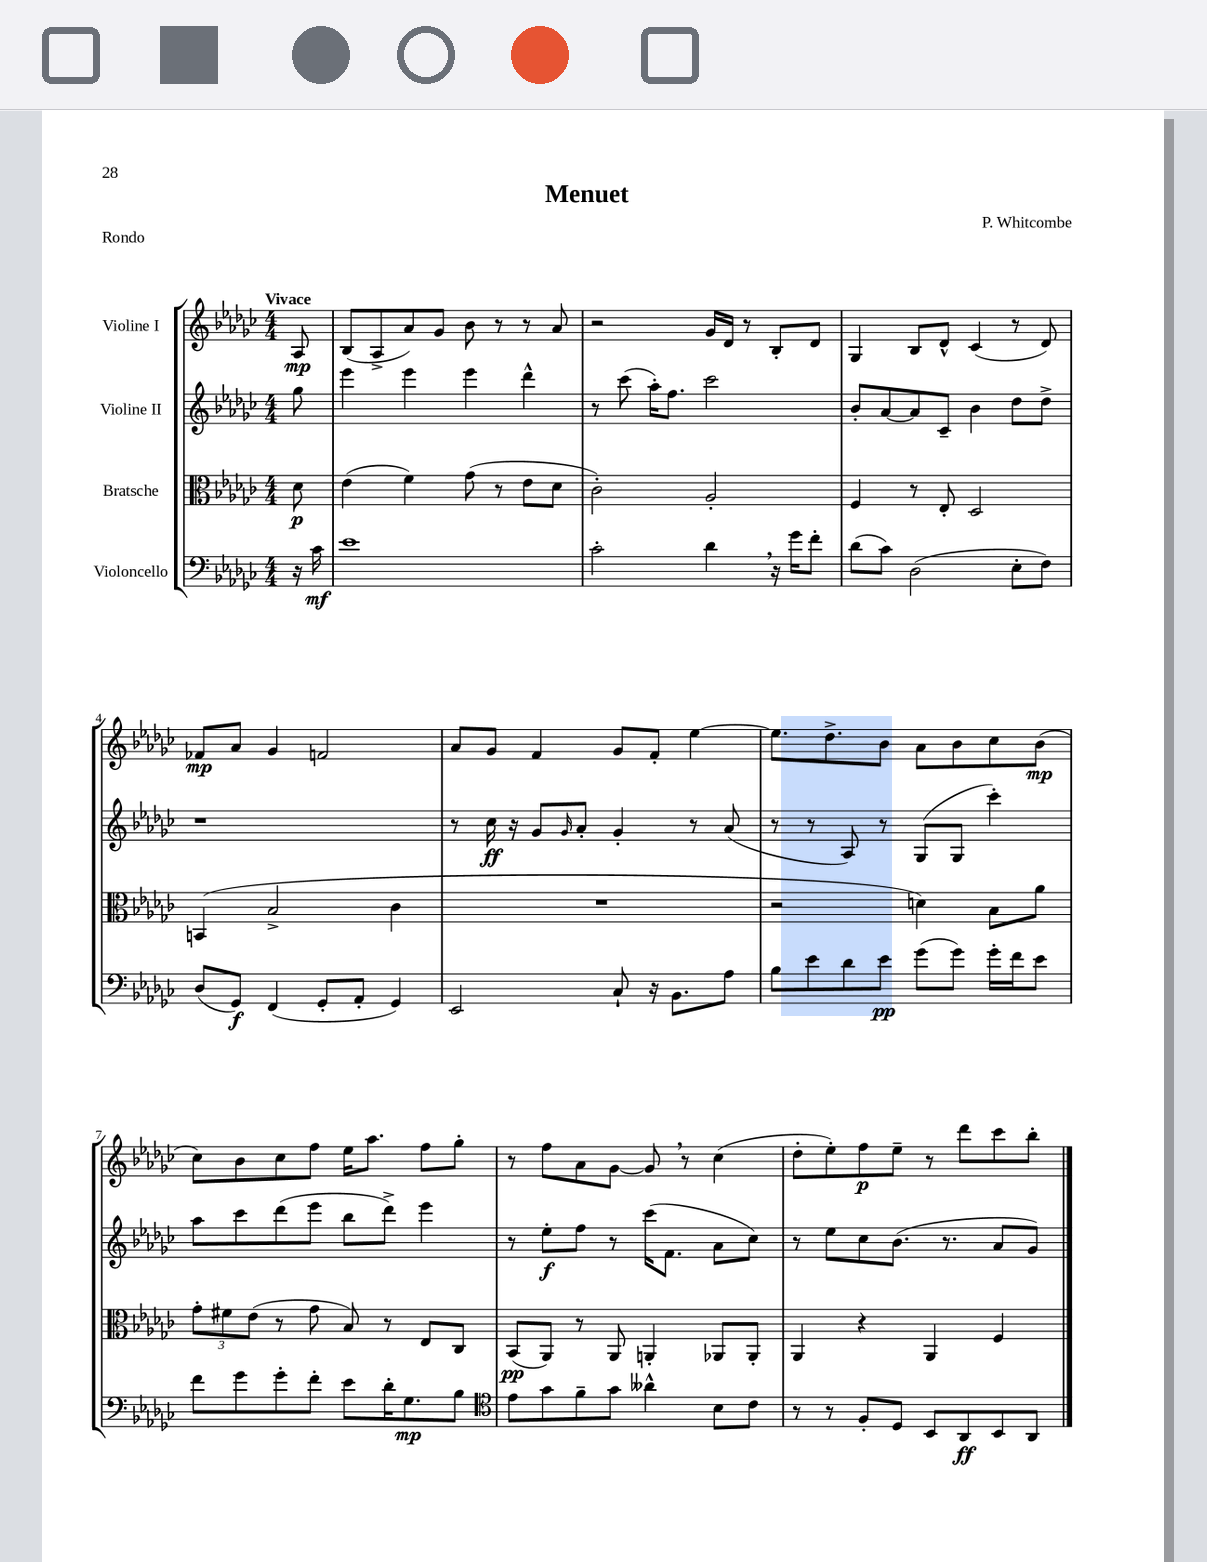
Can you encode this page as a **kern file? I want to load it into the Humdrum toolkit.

**kern	**kern	**kern	**kern
*staff4	*staff3	*staff2	*staff1
*clefF4	*clefC3	*clefG2	*clefG2
*k[b-e-a-d-g-c-]	*k[b-e-a-d-g-c-]	*k[b-e-a-d-g-c-]	*k[b-e-a-d-g-c-]
*M4/4	*M4/4	*M4/4	*M4/4
16r	8d-	8gg-	8A-
16c-	.	.	.
=	=	=	=
1e-	(4e-	4eee-	(8B-
.	.	.	8A-^
.	4f)	4eee-	8a-)
.	.	.	8g-
.	(8g-	4eee-	8b-
.	8r	.	8r
.	8e-	4ddd-^^	8r
.	8d-	.	8a-
=	=	=	=
2c-'	2c-')	8r	2r
.	.	(8ccc-	.
.	.	16aa-')	.
.	.	8.ff	.
4d-	2A-'	2ccc-	16g-
.	.	.	16d-
.	.	.	8r
16r	.	.	8B-'
16g-	.	.	.
8f'	.	.	8d-
=	=	=	=
(8d-	4F	8b-'	4G-
8c-)	.	[8a-	.
(2D-	8r	8a-]	8B-
.	8E-'	8c-~	8d-^^
.	2D-	4b-	(4c-
8E-'	.	8dd-	8r
8F)	.	8dd-^	8d-)
=	=	=	=
(8D-	(4BB	1r	8f-
8GG-)	.	.	8a-
(4FF	2B-^	.	4g-
8GG-'	.	.	2f
8AA-'	.	.	.
4GG-)	4c-	.	.
=	=	=	=
2EE-	1r	8r	8a-
.	.	16cc-	8g-
.	.	16r	.
.	.	8g-	4f
.	.	16qqg-	.
.	.	8a-'	.
8C-`	.	4g-'	8g-
16r	.	.	8f'
8.BB-	.	.	.
.	.	8r	[4ee-
8A-	.	(8a-	.
=	=	=	=
8B-	2r	8r	8.ee-]
8e-	.	8r	.
.	.	.	8.dd-^
8d-	.	8A-)	.
8e-	.	8r	8b-
(8g-	4d)	(8G-	8a-
8g-)	.	8G-	8b-
16g-'	8B-	4ccc-')	8cc-
16f	.	.	.
8e-	8a-	.	(8b-
=	=	=	=
8f	12g-'	8aa-	8cc-)
.	12f#	.	.
8g-	.	8ccc-	8b-
.	(12e-	.	.
8g-'	8r	(8ddd-	8cc-
8f'	8g-	8eee-	8ff
8e-	8B-)	8bb-	16ee-
.	.	.	8.aa-
16d-'	8r	8ddd-^)	.
8.G-	.	.	.
.	8E-	4eee-	8ff
8B-	8C-	.	8gg-'
=	=	=	=
*clefC4	*	*	*
8e-	(8BB-	8r	8r
8g-	8AA-)	8ee-'	8ff
8f~	8r	8ff	8a-
8g-	8AA-	8r	[8g-
4a--^^	4AA'	(16ccc-	8g-]
.	.	8.f	.
.	.	.	8r
8B-	8AA-	8a-	(4cc-
8c-	8AA-'	8cc-)	.
=	=	=	=
8r	4AA-	8r	8dd-'
8r	.	8ee-	8ee-')
8F'	4r	8cc-	8ff
8D-	.	(8.b-	8ee-~
8BB-	4AA-	.	8r
.	.	8.r	.
8AA-	.	.	8ddd-
8BB-	4F	8a-	8ccc-
8AA-	.	8g-)	8bb-'
==	==	==	==
*-	*-	*-	*-
